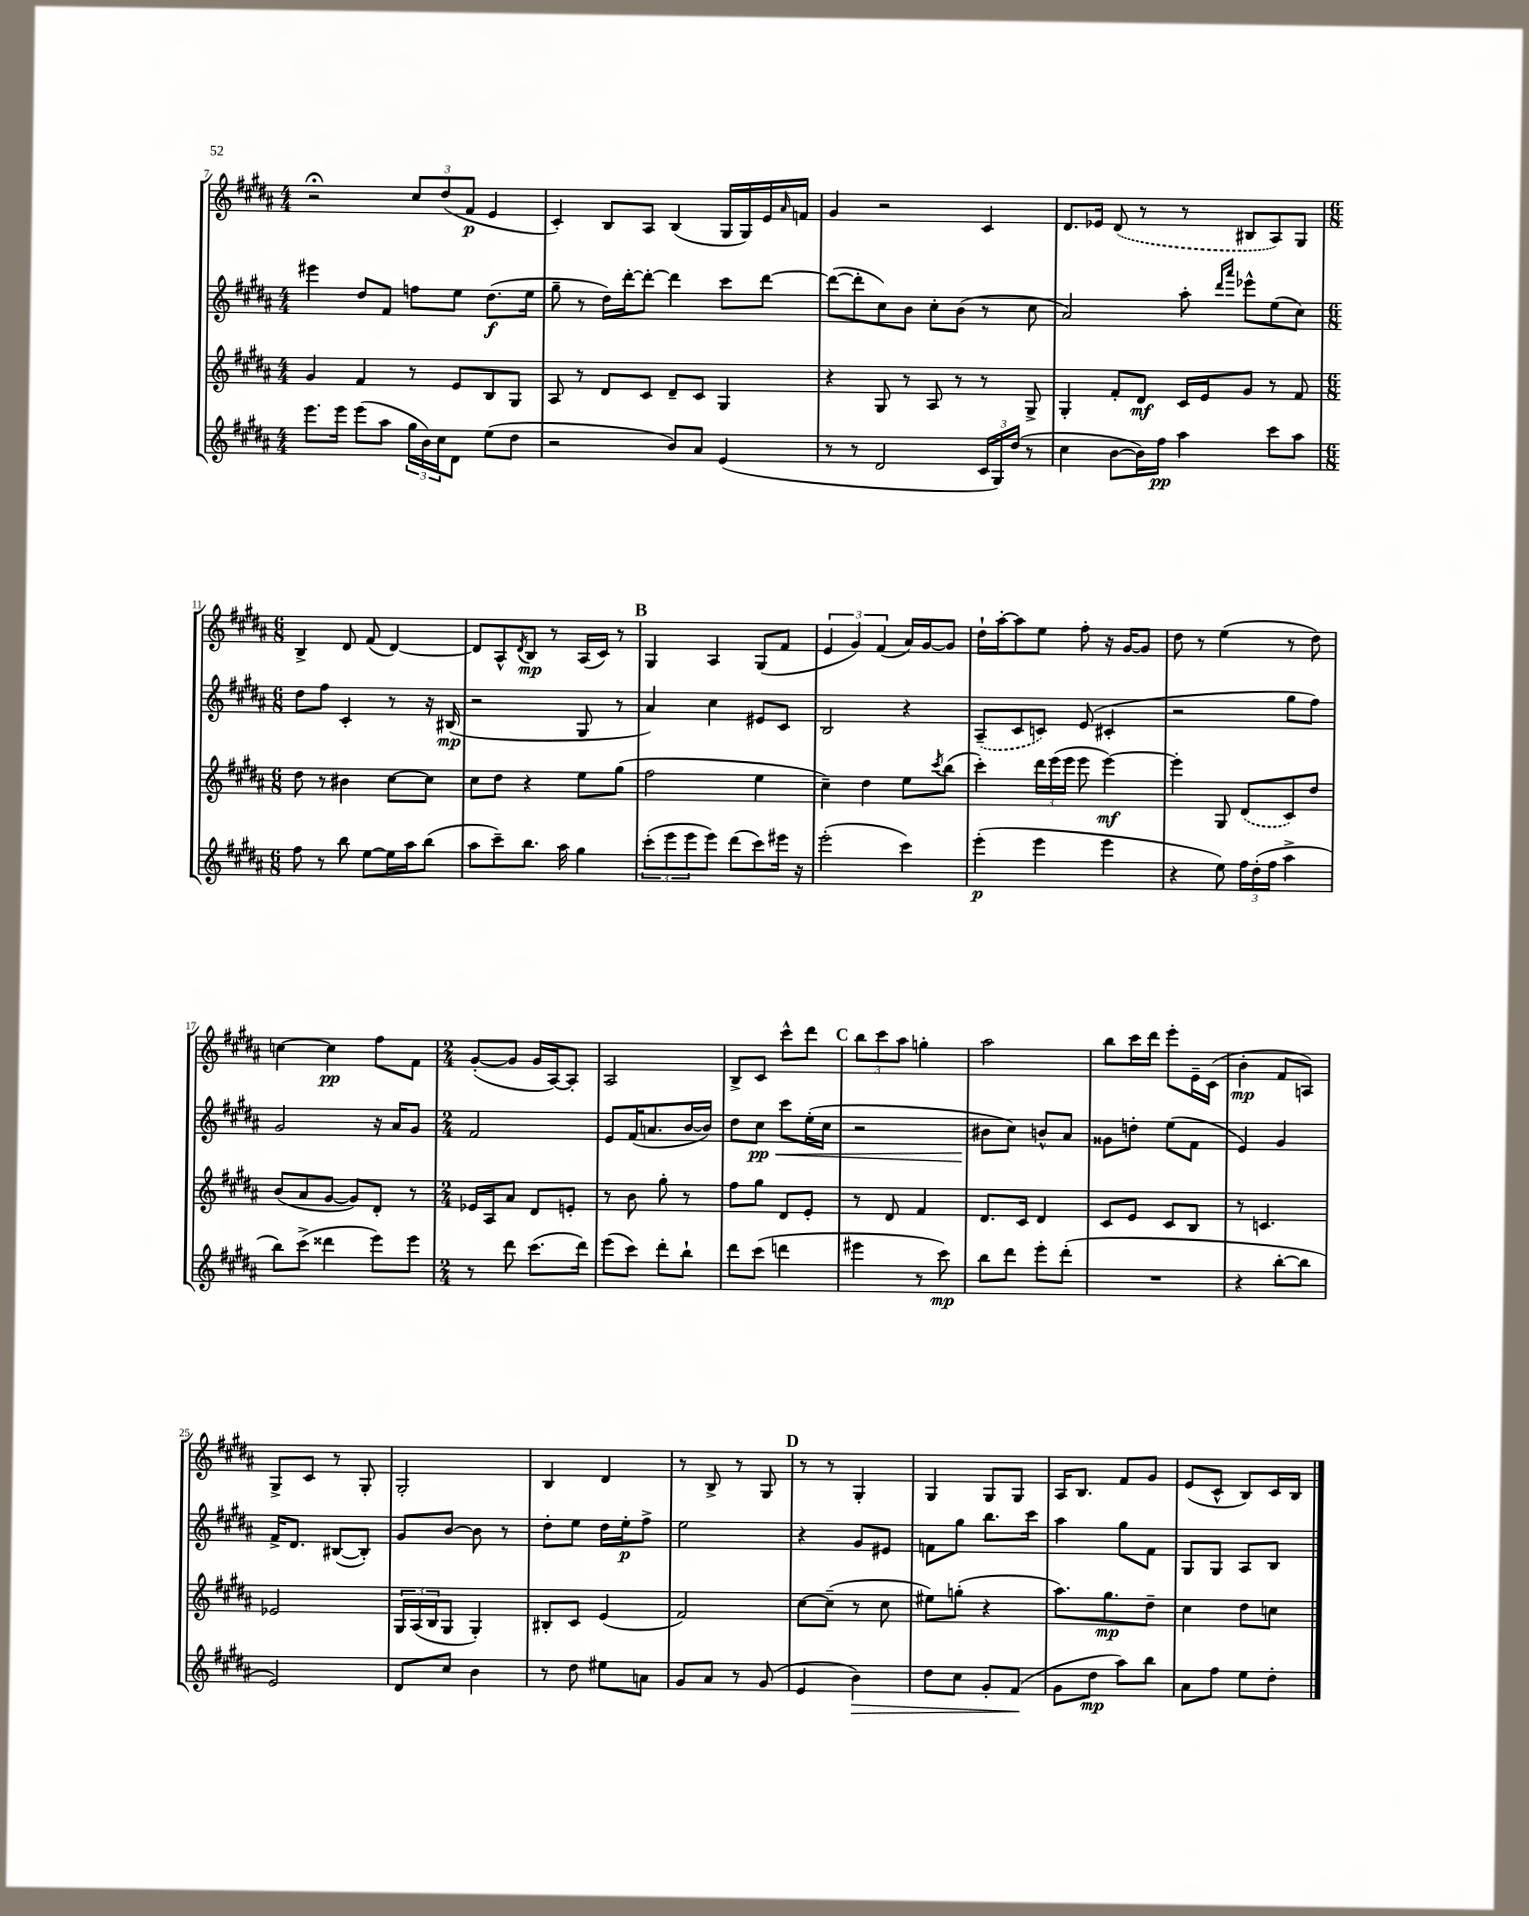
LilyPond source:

<<
\new StaffGroup <<
\new Staff = "s0" {
    \clef treble \key b \major \numericTimeSignature \time 4/4
    r2\fermata \tuplet 3/2 { cis''8 dis''8( fis'8\p } e'4 |
    cis'4-.) b8 ais8 b4( gis16 gis16) e'16 \grace { ais'16 } f'16 |
    gis'4 r2 cis'4 |
    dis'8. ees'16 \once \slurDashed dis'8( r8 r8 bis8 ais8) gis8 |
    \numericTimeSignature \time 6/8 b4-> dis'8 fis'8( dis'4~) |
    dis'8 ais8-^ \acciaccatura { dis'8 } b8\mp r8 ais16( cis'16) r8 |
    \mark \markup { \bold "B" } gis4 ais4 gis8( fis'8 |
    \tuplet 3/2 { e'4 gis'4) fis'4( } ais'16) gis'16~ gis'8 |
    dis''16-! ais''16~-. ais''8 e''8 fis''8-. r16 gis'16~ gis'8 |
    dis''8 r8 e''4( r8 dis''8) |
    c''4~ c''4\pp fis''8 fis'8 |
    \numericTimeSignature \time 2/4 gis'8~-.( gis'8 gis'16 ais16~) ais8-. |
    ais2 |
    b8-> cis'8 cis'''8-^ dis'''8 |
    \mark \markup { \bold "C" } \tuplet 3/2 { b''8 cis'''8 ais''8 } g''4-. |
    ais''2 |
    b''8 cis'''16 dis'''16 e'''8-. e'16-- cis'16( |
    b'4-.\mp fis'8 a8) |
    gis8-> cis'8 r8 gis8-. |
    gis2-. |
    b4 dis'4 |
    r8 b8-> r8 gis8 |
    \mark \markup { \bold "D" } r8 r8 gis4-. |
    gis4 gis8 gis8 |
    ais16 b8. fis'8 gis'8 |
    e'8( cis'8-^ b8) cis'16 b16 \bar "|." |
}
\new Staff = "s1" {
    \clef treble \key b \major \numericTimeSignature \time 4/4
    eis'''4 dis''8 fis'8 f''8 e''8 dis''8.\f( e''16 |
    gis''8-- r8 dis''16) dis'''16~-. dis'''8~-. dis'''4 cis'''8 dis'''8~ |
    dis'''8~( dis'''8-. cis''8) b'8 cis''8-. b'8( r8 cis''8 |
    ais'2) ais''8-. \grace { dis'''16 ais'''16 } ees'''8-^ e''8( cis''8) |
    \numericTimeSignature \time 6/8 dis''8 fis''8 cis'4-. r8 r16 bis16\mp( |
    r2 gis8 r8 |
    \mark \markup { \bold "B" } ais'4) cis''4 eis'8 cis'8 |
    b2 r4 |
    \once \slurDashed ais8--( cis'8 c'8) e'8( cis'4-. |
    r2 gis''8 fis''8) |
    gis'2 r16 ais'16 gis'8 |
    \numericTimeSignature \time 2/4 fis'2 |
    e'8 fis'16( a'8. b'16~ b'16) |
    dis''8 cis''8\pp\< cis'''8 e''16-.( cis''16 |
    \mark \markup { \bold "C" } r2 |
    bis'8\! cis''8) b'8-^ ais'8 |
    gisis'8 d''8-. e''8( fis'8 |
    e'4) gis'4 |
    fis'16-> dis'8. bis8~( bis8-.) |
    gis'8 b'8~ b'8 r8 |
    dis''8-. e''8 dis''16 e''16-.\p fis''8-> |
    e''2 |
    \mark \markup { \bold "D" } r4 gis'8 eis'8 |
    f'8 gis''8 b''8. cis'''16 |
    ais''4 gis''8 fis'8 |
    gis8 gis8 ais8 b8 \bar "|." |
}
\new Staff = "s2" {
    \clef treble \key b \major \numericTimeSignature \time 4/4
    gis'4 fis'4 r8 e'8 b8 gis8 |
    ais8 r8 dis'8 cis'8 dis'8-- cis'8 gis4 |
    r4 gis8 r8 ais8 r8 r8 gis8-> |
    gis4-. fis'8-. dis'8\mf cis'16 e'16 gis'8 r8 fis'8 |
    \numericTimeSignature \time 6/8 dis''8 r8 bis'4 cis''8~ cis''8 |
    cis''8 dis''8 r4 e''8 gis''8( |
    \mark \markup { \bold "B" } fis''2 e''4 |
    cis''4--) dis''4 e''8 \acciaccatura { cis'''8 } b''8( |
    cis'''4-.) \tuplet 3/2 { dis'''16 e'''16( e'''16 } e'''8 e'''4~\mf) |
    e'''4-. gis8 \once \slurDashed dis'8( cis'8) dis''8 |
    b'8( ais'8 gis'8~ gis'8) dis'8-. r8 |
    \numericTimeSignature \time 2/4 ees'16 ais16 ais'8 dis'8 e'8-. |
    r8 b'8 gis''8-. r8 |
    fis''8 gis''8 dis'8 e'8-. |
    \mark \markup { \bold "C" } r8 dis'8 fis'4 |
    dis'8. cis'16 dis'4 |
    cis'8 e'8 cis'8 b8 |
    r8 c'4. |
    ees'2 |
    \tuplet 3/2 { gis16 ais16( b16 } gis8 gis4-.) |
    bis8-. cis'8 e'4( |
    fis'2) |
    \mark \markup { \bold "D" } cis''8~ cis''8--( r8 cis''8 |
    eis''8) g''8-.( r4 |
    ais''8.) gis''8.\mp dis''8-- |
    cis''4 dis''8 c''8 \bar "|." |
}
\new Staff = "s3" {
    \clef treble \key b \major \numericTimeSignature \time 4/4
    e'''8. e'''16 e'''8( ais''8 \tuplet 3/2 { gis''16 b'16) cis''16 } dis'8 e''8( dis''8 |
    r2 b'8) ais'8 e'4( |
    r8 r8 dis'2 \tuplet 3/2 { cis'16 gis16) dis''16( } r8 |
    cis''4 b'8~ b'16) fis''16\pp ais''4 cis'''8 ais''8 |
    \numericTimeSignature \time 6/8 fis''8 r8 b''8 e''8~ e''16 ais''16 b''8( |
    ais''8 cis'''8--) b''8. ais''16 gis''4 |
    \mark \markup { \bold "B" } \tuplet 3/2 { cis'''8-.( e'''8 e'''8 } e'''8) dis'''8( cis'''8) eis'''16 r16 |
    e'''2-.( cis'''4) |
    e'''4-.\p( e'''4 e'''4 |
    r4 e''8) \tuplet 3/2 { fis''16 dis''16-.( fis''16 } ais''4-> |
    b''8) cis'''8->( disis'''4 e'''8) e'''8 |
    \numericTimeSignature \time 2/4 r8 dis'''8 cis'''8.( dis'''16) |
    e'''8( cis'''8) dis'''8-. b''8-! |
    dis'''8 cis'''8( d'''4 |
    \mark \markup { \bold "C" } eis'''4 r8 cis'''8\mp) |
    b''8 dis'''8 e'''8-. dis'''8-.( |
    R2 |
    r4 b''8~-. b''8 |
    e'2) |
    dis'8 cis''8 b'4 |
    r8 dis''8 eis''8 a'8 |
    gis'8 ais'8 r8 gis'8( |
    \mark \markup { \bold "D" } e'4 b'4\>) |
    dis''8 cis''8 gis'8-. fis'8\!( |
    gis'8 dis''8\mp ais''8) b''8 |
    ais'8 fis''8 e''8 dis''8-. \bar "|." |
}
>>
>>
\layout { \context { \Score currentBarNumber = #7 } }
